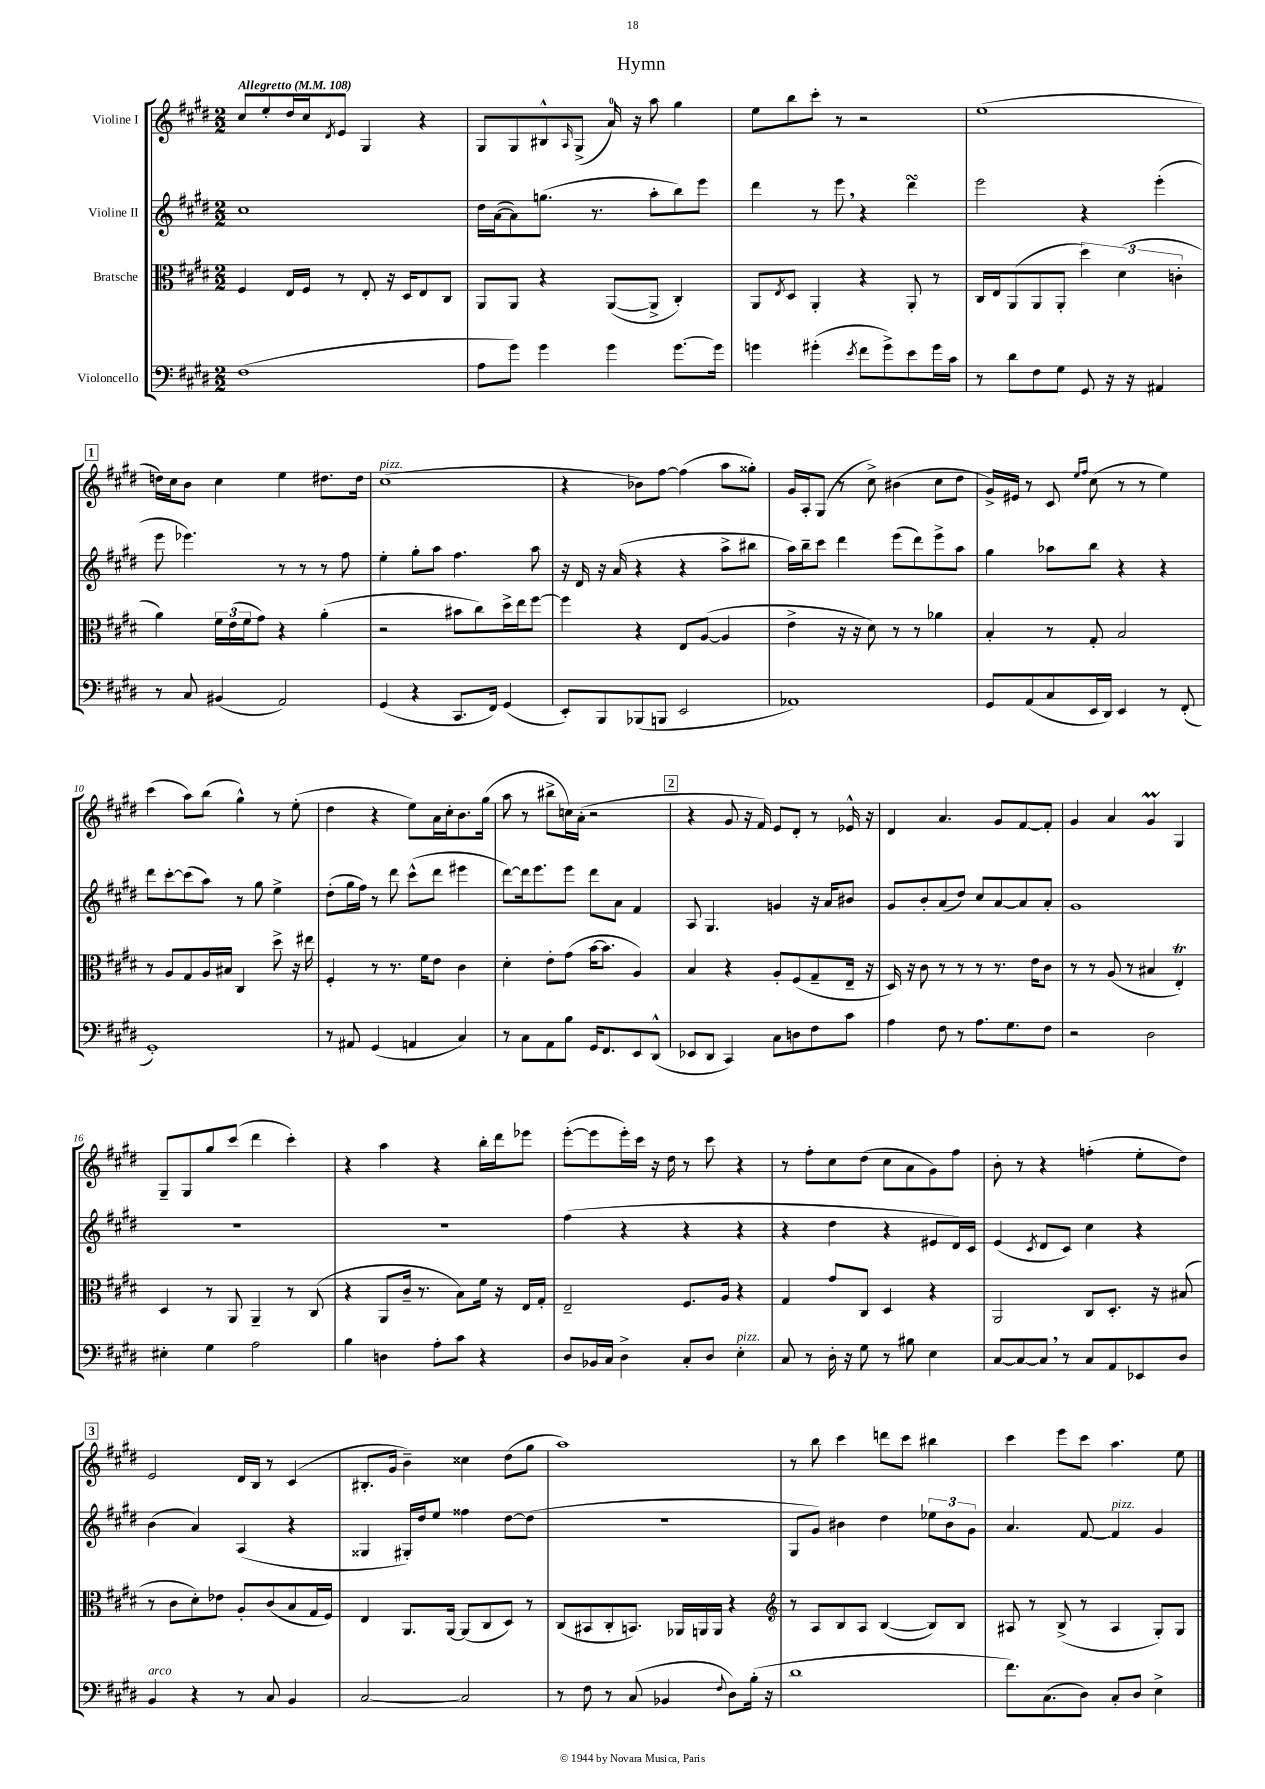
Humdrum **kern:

**kern	**kern	**kern	**kern
*part4	*part3	*part2	*part1
*staff4	*staff3	*staff2	*staff1
*I"Violoncello	*I"Bratsche	*I"Violine II	*I"Violine I
*clefF4	*clefC3	*clefG2	*clefG2
*k[f#c#g#d#]	*k[f#c#g#d#]	*k[f#c#g#d#]	*k[f#c#g#d#]
*M2/2	*M2/2	*M2/2	*M2/2
*MM108	*MM108	*MM108	*MM108
=1	=1	=1	=1
!	!	!	!LO:TX:a:B:t=Allegretto
(1F#	4F#/	1cc#	8cc#/L
.	.	.	8ee'/
.	16E/LL	.	16dd#/L
.	16F#/JJ	.	16cc#/J
.	.	.	8qd#/
.	8r	.	8e/J
.	8E'/	.	4G#/
.	16r	.	.
.	16D#/KL	.	.
.	8E/	.	4r
.	8C#/J	.	.
=2	=2	=2	=2
8A\L	8AA/L	16dd#\LL	8G#/L
.	.	([16a\J	.
8g#\J)	8AA/J	8a\])	8G#/
4g#\	4r	(8.ggn\J	8B#X^^/
.	.	.	16qqA/
.	.	.	(8G#^/J
.	.	8.r	.
4g#\	([8AA/L	.	16a/)
.	.	.	16r
.	8AA^/J]	8aa'\L	8aa\
[8.g#\L	4C#'/)	8bb\)	4gg#\
.	.	8eee\J	.
16g#\Jk]	.	.	.
=3	=3	=3	=3
4gn\	8AA/L	4ddd#\	8ee\L
.	8qE/	.	.
.	8D#/J	.	8bb\
(4g#X'\	4AA'/	8r	8ccc#'\J
.	.	8eee,\	8r
8qe/	.	.	.
8f#\L	4r	4r	2r
8g#^\)	.	.	.
8e\	8AA'/	4ddd#sSsS\	.
16g#\L	8r	.	.
16c#\JJ	.	.	.
=4	=4	=4	=4
8r	16C#/LL	2eee\	(1ee
.	16E/J	.	.
8d#\L	(8AA/	.	.
8F#\	8AA/	.	.
8G#\J	8AA'/J	.	.
8GG#/	6dd#\)	4r	.
16r	.	.	.
.	(6d#\	.	.
16r	.	.	.
4AA#X/	.	(4eee'\	.
.	6cn'\	.	.
!!LO:LB:g=z
!!LO:REH:place=s1:t=1
=5	=5	=5	=5
8r	4a\)	8eee\	16ddn\LL)
.	.	.	16cc#\J
8C#/	.	4.eee-X\)	8b\J
(4BB#X/	24f#\LL	.	4cc#\
.	(24e\	.	.
.	24f#\J	.	.
.	8g#\J)	.	.
2AA/)	4r	8r	4ee\
.	.	8r	.
.	(4a'\	8r	8.dd#X\L
.	.	8ff#\	.
.	.	.	16dd#\Jk
=6	=6	=6	=6
!	!	!	!LO:TX:a:i:t=pizz.
(4GG#/	2r	4ee'\	(1cc#
4r	.	8gg#'\L	.
.	.	8aa\J	.
8.CC#/L	8b#X\L	4.ff#\	.
.	8cc#\)	.	.
16FF#/Jk)	.	.	.
(4GG#/	16dd#^\L	.	.
.	16ee\J	.	.
.	[8ff#\J	8aa\	.
=7	=7	=7	=7
8EE'/L)	4ff#\]	16r	4r
.	.	16d#/	.
8BBB/	.	16r	.
.	.	(16a/	.
(8BBB-X/	4r	4r	8b-X\L)
8BBBn/J	.	.	[8ff#\J
2EE/	8E/L	4r	(4ff#\]
.	([8A/J	.	.
.	4A/]	8aa^\L	8aa\L
.	.	8bb#X\J	8gg##X'\J)
=8	=8	=8	=8
1AA-X)	4e^\	16aa\LL)	16g#/LL
.	.	16bb~\J	16A'/J
.	.	8ccc#\J	(8G#/J
.	16r	4ddd#\	8r
.	16r	.	.
.	8d#\)	.	8cc#^\)
.	8r	(8eee\L	(4b#X\
.	8r	8ddd#\)	.
.	4a-X\	8eee^\	8cc#\L
.	.	8aa\J	8dd#\J
=9	=9	=9	=9
8GG#/L	4B'/	4gg#\	16g#^/LL)
.	.	.	16e#X/JJ
(8AA/	.	.	8r
8C#/	8r	8aa-X\L	8c#/
.	.	.	16qqee/LL
.	.	.	16qqff#/JJ
16EE/L	8G#'/	8bb\J	(8cc#\
16DD#/JJ)	.	.	.
4EE/	2B/	4r	8r
.	.	.	8r
8r	.	4r	4ee\)
(8FF#'/	.	.	.
!!LO:LB:g=z
=10	=10	=10	=10
1GG#')	8r	8ddd#\L	(4ccc#\
.	8A/L	[8ccc#'\	.
.	8G#/	(8ccc#\]	8aa\L)
.	16A/L	8aa\J)	(8bb\J
.	16B#X/JJ	.	.
.	4C#/	8r	4gg#^^\)
.	.	8gg#\	.
.	8dd#^\	4ee^\	8r
.	16r	.	(8ee'\
.	16ee#X\	.	.
=11	=11	=11	=11
8r	4F#'/	(8dd#'\L	4dd#\
8AA#X/	.	16gg#\L	.
.	.	16ff#\JJ)	.
(4GG#/	8r	8r	4r
.	8.r	8ddd#\	.
4AAn/	.	(8ccc#^^\L	8ee\L)
.	16f#\KL	.	.
.	8e\J	8ddd#\J	16a\L
.	.	.	16cc#'\J
4C#/)	4c#\	4eee#X\	8.b\
.	.	.	(16gg#\Jk
=12	=12	=12	=12
8r	4d#'\	[8ddd#\L)	8aa\
8C#\L	.	16ddd#\k]	8r
.	.	8.eee\	.
8AA\	8e'\L	.	8bb#X^\L
8B\J	(8g#\J	8eee\J	16ccn\L)
.	.	.	(16a'\JJ
16GG#/KL	[16b\KL	8ddd#\L	2r
8.FF#/	8.b\J]	.	.
.	.	8a\J	.
8EE/	4A/)	4f#/	.
(8DD#^^/J	.	.	.
!!LO:REH:place=s1:t=2
=13	=13	=13	=13
8EE-X/L	4B/	8A/	4r
8DD#/J	.	4.G#/	.
4CC#/)	4r	.	8g#/
.	.	.	16r
.	.	.	16f#/)
8C#\L	8A'/L	4gn/	8e/L
8Dn\	(8F#/	.	8d#'/J
8F#\	8G#~/	16r	8r
.	.	16a/KL	.
8c#\J	16E~/Jk	8b#X/J	16e-X^^/
.	16r	.	16r
=14	=14	=14	=14
4A\	16D#/)	8g#/L	4d#/
.	16r	.	.
.	8c#\	8b'/	.
8F#\	8r	(8a/	4.a/
8r	8r	8dd#/J)	.
8.A\L	8r	8cc#/L	.
.	8.r	[8a/	8g#/L
8.G#\	.	.	.
.	.	8a/]	[8f#/
.	16e\KL	.	.
8F#\J	8c#\J	8a'/J	8f#'/J]
=15	=15	=15	=15
2r	8r	1g#	4g#/
.	8r	.	.
.	(8A/	.	4a/
.	8r	.	.
2D#\	4B#X/	.	4g#m/
.	4ET'/)	.	4G#/
!!LO:LB:g=z
=16	=16	=16	=16
4E#X'\	4D#/	1r	8G#~/L
.	.	.	8G#/
4G#\	8r	.	8gg#/
.	8AA/	.	(8ccc#/J
2A\	4AA~/	.	4ddd#\
.	8r	.	4ccc#'\)
.	(8C#/	.	.
=17	=17	=17	=17
4B\	4r	1r	4r
4Dn\	8AA/L	.	4aa\
.	16c#~/Jk	.	.
.	8.r	.	.
8A'\L	.	.	4r
8c#\J	8B\L)	.	.
4r	16f#\Jk	.	16bb'\LL
.	16r	.	16ddd#\J
.	16E/LL	.	8eee-X\J
.	16G#'/JJ	.	.
=18	=18	=18	=18
8D#/L	2E~/	(4ff#\	([8eee'\L
16BB-X/L	.	.	8eee\]
16C#/JJ	.	.	.
4D#^\	.	4r	16eee'\L)
.	.	.	16ccc#\JJ
.	.	.	16r
.	.	.	16dd#\
8C#'/L	8.F#/L	4r	8r
8D#/J	.	.	8ccc#\
.	16A/Jk	.	.
!LO:TX:a:i:t=pizz.	!	!	!
4E'\	4r	4r	4r
=19	=19	=19	=19
8C#/	4G#/	4r	8r
8r	.	.	8ff#'\L
16D#'\	8g#/L	4dd#\	8cc#\
16r	.	.	.
8G#\	8C#/J	.	(8dd#\J
8r	4D#/	4r	8cc#\L
8B#X\	.	.	8a\
4E\	4r	8e#X/L	8g#\)
.	.	16d#/L)	8ff#\J
.	.	16c#/JJ	.
=20	=20	=20	=20
[8C#/L	2AA/	(4e/	8b'\
8C#/_	.	.	8r
.	.	8qc#/	.
8C#,/J]	.	8d#/L	4r
8r	.	8c#/J)	.
8C#/L	8C#/L	4cc#\	(4ffn'\
8AA/	8.D#'/J	.	.
8EE-X/	.	4r	8ee'\L
.	16r	.	.
8D#/J	(8B#X/	.	8dd#\J)
!!LO:LB:g=z
!!LO:REH:place=s1:t=3
=21	=21	=21	=21
!LO:TX:a:i:t=arco	!	!	!
4BB/	8r	(4b\	2e/
.	8c#\L	.	.
4r	8d#'\)	4a/)	.
.	8e-X\J	.	.
8r	8A'/L	(4A/	16d#/LL
.	.	.	16B/JJ
8C#/	(8c#/	.	8r
4BB/	8B/	4r	(4c#/
.	16G#/L	.	.
.	16F#/JJ)	.	.
=22	=22	=22	=22
[2C#/	4E/	4G##X/	8.B#X'/L
.	.	.	16g#/Jk
.	8.AA/L	16G#X'/LL)	4b~\)
.	.	16dd#/J	.
.	.	8ee/J	.
.	[16AA/Jk	.	.
2C#/]	(8AA/L]	4ff##X\	4cc##X\
.	8C#/	.	.
.	8D#/J)	[8dd#\L	(8dd#\L
.	8r	(8dd#\J]	8gg#\J
=23	=23	=23	=23
8r	(8C#/L	1r	1aa)
8F#\	8BB#X/	.	.
8r	8C#'/	.	.
(8C#/	8.BBn/J)	.	.
4BB-X/	.	.	.
.	16AA-X/LL	.	.
.	16AAn/	.	.
.	16AA/JJ	.	.
8qqF#/	.	.	.
8D#\L)	4r	.	.
(16B'\Jk	.	.	.
16r	.	.	.
=24	=24	=24	=24
*	*clefG2	*	*
1d#	8r	8G#/L	8r
.	8A/L	8g#/J)	8bb\
.	8B/	4b#X\	4ccc#\
.	8A/J	.	.
.	([4B/	4dd#\	8dddn\L
.	.	.	8ccc#\J
.	8B/L])	12ee-X\L	4bb#X\
.	.	12b#\	.
.	8B/J	.	.
.	.	12g#\J	.
=25	=25	=25	=25
8.f#\L)	8A#X/	4.a/	4ccc#\
.	8r	.	.
(8.C#\	.	.	.
.	(8B^/	.	8eee\L
8D#\J)	8r	[8f#/	8ccc#\J
!	!	!LO:TX:a:i:t=pizz.	!
8C#'/L	4A#/	4f#/]	4.aa\
8D#/J	.	.	.
4E^\	8G#'/L)	4g#/	.
.	8G#/J	.	8ee\
==	==	==	==
*-	*-	*-	*-
